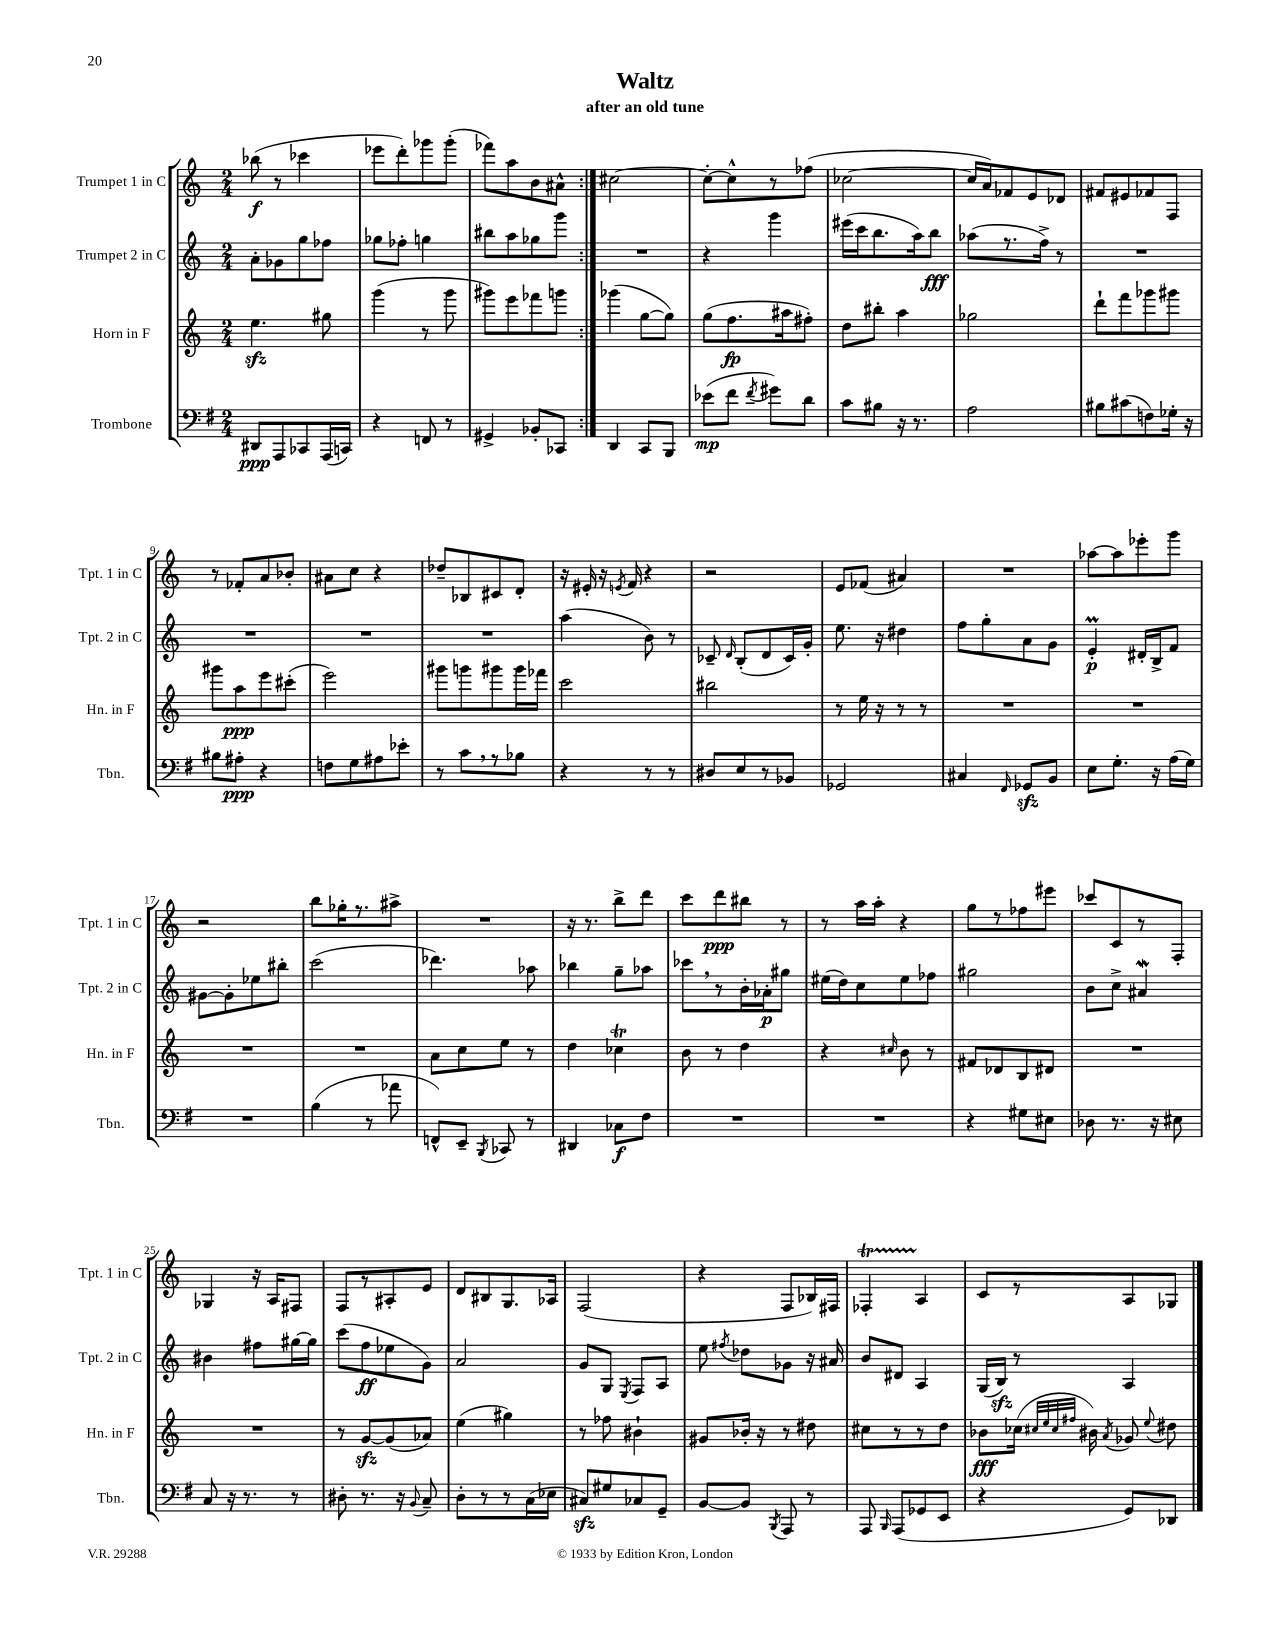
\header { title = "Waltz" subtitle = "after an old tune" }
<<
\new StaffGroup <<
\new Staff = "s0" \with { instrumentName = "Trumpet 1 in C" shortInstrumentName = "Tpt. 1 in C" } {
    \clef treble \key c \major \numericTimeSignature \time 2/4
    \autoBeamOff \repeat volta 2 { bes''8\f( r8 ces'''4 |
    ees'''8[ d'''8-.) ges'''8 ges'''8]-.( |
    fes'''8[) a''8 b'8 ais'8]-^ | }
    cis''2~ |
    cis''8[~-. cis''8-^ r8 fes''8]( |
    ces''2~ |
    ces''16[ a'16) fes'8 e'8 des'8] |
    fis'8[ eis'8 fes'8 f8] |
    r8 fes'8[-. a'8 bes'8]-. |
    ais'8[ c''8] r4 |
    des''8[-- bes8 cis'8 d'8]-. |
    r16 eis'16-. r16 \acciaccatura { e'8 } f'16 r4 |
    r2 |
    e'8[ fes'8]( ais'4) |
    R2 |
    aes''8[~ aes''8 ees'''8-. g'''8] |
    r2 |
    b''8[ ges''16-. r8. ais''8]-> |
    R2 |
    r16 r8. b''8[-> d'''8] |
    c'''8[ d'''8\ppp bis''8] r8 |
    r8 a''16[ a''16]-. r4 |
    g''8[ r8 fes''8 eis'''8] |
    ces'''8[ c'8 r8 f8]-. |
    ges4 r16 a16[ fis8] |
    f8[ r8 ais8-. e'8] |
    d'8[ bis8 g8. aes16] |
    f2( |
    r4 f8[ bes16) fis16] |
    fes4-.\startTrillSpan a4\stopTrillSpan |
    c'8[ r8 a8 ges8] \bar "|." |
}
\new Staff = "s1" \with { instrumentName = "Trumpet 2 in C" shortInstrumentName = "Tpt. 2 in C" } {
    \clef treble \key c \major \numericTimeSignature \time 2/4
    \autoBeamOff \repeat volta 2 { a'8[-. ges'8 g''8 fes''8] |
    ges''8[ fes''8]-. g''4 |
    bis''8[ a''8 ges''8 g'''8] | }
    R2 |
    r4 g'''4 |
    eis'''16[( c'''16 b''8. a''16) b''8]\fff |
    aes''8[( r8. f''16]->) r8 |
    R2 |
    R2 |
    R2 |
    R2 |
    a''4( b'8) r8 |
    ces'8-- \grace { d'16 } b8[-.( d'8 ces'16) g'16]-. |
    e''8. r16 dis''4 |
    f''8[ g''8-. a'8 g'8] |
    e'4-.\prall\p dis'16[-. b16-> f'8] |
    gis'8[~ gis'8-. ees''8 bis''8]-. |
    c'''2( |
    des'''4.) aes''8 |
    bes''4 g''8[-- aes''8] |
    ces'''8[ \breathe r8 b'16-. aes'16-.\p gis''8] |
    eis''16[( d''16) c''8 eis''8 fes''8] |
    gis''2 |
    b'8[ c''8]-> ais'4\mordent |
    bis'4 fis''8[ gis''16~ gis''16] |
    c'''8[( f''8\ff ees''8 g'8]) |
    a'2 |
    g'8[ g8] \acciaccatura { e8 } f8[ a8] |
    e''8 \acciaccatura { fis''8 } des''8[ ges'8] r16 ais'16 |
    b'8[ dis'8] a4 |
    g16[( b16]\sfz) r8 a4 \bar "|." |
}
\new Staff = "s2" \with { instrumentName = "Horn in F" shortInstrumentName = "Hn. in F" } {
    \clef treble \key c \major \numericTimeSignature \time 2/4
    \autoBeamOff \repeat volta 2 { e''4.\sfz gis''8 |
    g'''4( r8 g'''8 |
    gis'''8[) e'''8 fes'''8 g'''8] | }
    ges'''4( g''8[~ g''8]) |
    g''8[( f''8.\fp ais''16 fis''8]-.) |
    d''8[ bis''8]-. a''4 |
    ges''2 |
    d'''8[-! f'''8 ges'''8 gis'''8] |
    gis'''8[ a''8\ppp e'''8 cis'''8]-.( |
    e'''2) |
    gis'''8[ g'''8 gis'''8 gis'''16 fes'''16] |
    c'''2 |
    bis''2 |
    r8 e''16 r16 r8 r8 |
    R2 |
    R2 |
    R2 |
    R2 |
    a'8[ c''8 e''8] r8 |
    d''4 ces''4\trill |
    b'8 r8 d''4 |
    r4 \grace { cis''16 } b'8 r8 |
    fis'8[ des'8 b8 dis'8] |
    R2 |
    R2 |
    r8 g'8[~\sfz g'8( aes'8]) |
    e''4( gis''4) |
    r8 fes''8 bis'4-! |
    gis'8[ bes'16]-. r16 r8 dis''8 |
    cis''8[ r8 r8 d''8] |
    bes'8[\fff ces''16]( \grace { cis''32[ e''32 cis''32 fis''32] } bis'16) \acciaccatura { a'8 } ges'8 \appoggiatura { e''8 } dis''8 \bar "|." |
}
\new Staff = "s3" \with { instrumentName = "Trombone" shortInstrumentName = "Tbn." } {
    \clef bass \key g \major \numericTimeSignature \time 2/4
    \autoBeamOff \repeat volta 2 { dis,8[\ppp a,,8 ces,8 a,,16( c,16]) |
    r4 f,8 r8 |
    gis,4-> bes,8[-. ces,8] | }
    d,4 c,8[ b,,8] |
    ees'8[\mp( fis'8] \acciaccatura { fis'8 } gis'8[) d'8] |
    c'8[ bis8] r16 r8. |
    a2 |
    bis8[ cis'8( f8) ges16]-. r16 |
    bis8[ ais8]-.\ppp r4 |
    f8[ g8 ais8 ees'8]-. |
    r8 c'8[ \breathe r8 bes8] |
    r4 r8 r8 |
    dis8[ e8 r8 bes,8] |
    ges,2 |
    cis4 \grace { fis,16 } ges,8[\sfz b,8] |
    e8[ g8.]-. r16 a16[( g16]) |
    R2 |
    b4( r8 aes'8 |
    f,8[-^) e,8]-- \acciaccatura { b,,8 } ces,8 r8 |
    dis,4 ces8[\f fis8] |
    R2 |
    R2 |
    r4 gis8[ eis8] |
    des8 r8. r16 eis8 |
    c8 r16 r8. r8 |
    dis8-. r8. r16 \appoggiatura { b,8 } c8-- |
    d8[-. r8 r8 c16( ees16] |
    cis8[\sfz) gis8 ces8 g,8]-- |
    b,8[~ b,8] \acciaccatura { b,,8 } a,,8 r8 |
    a,,8 \grace { b,,16 } a,,8[( ges,8 e,8] |
    r4 g,8[) des,8] \bar "|." |
}
>>
>>
